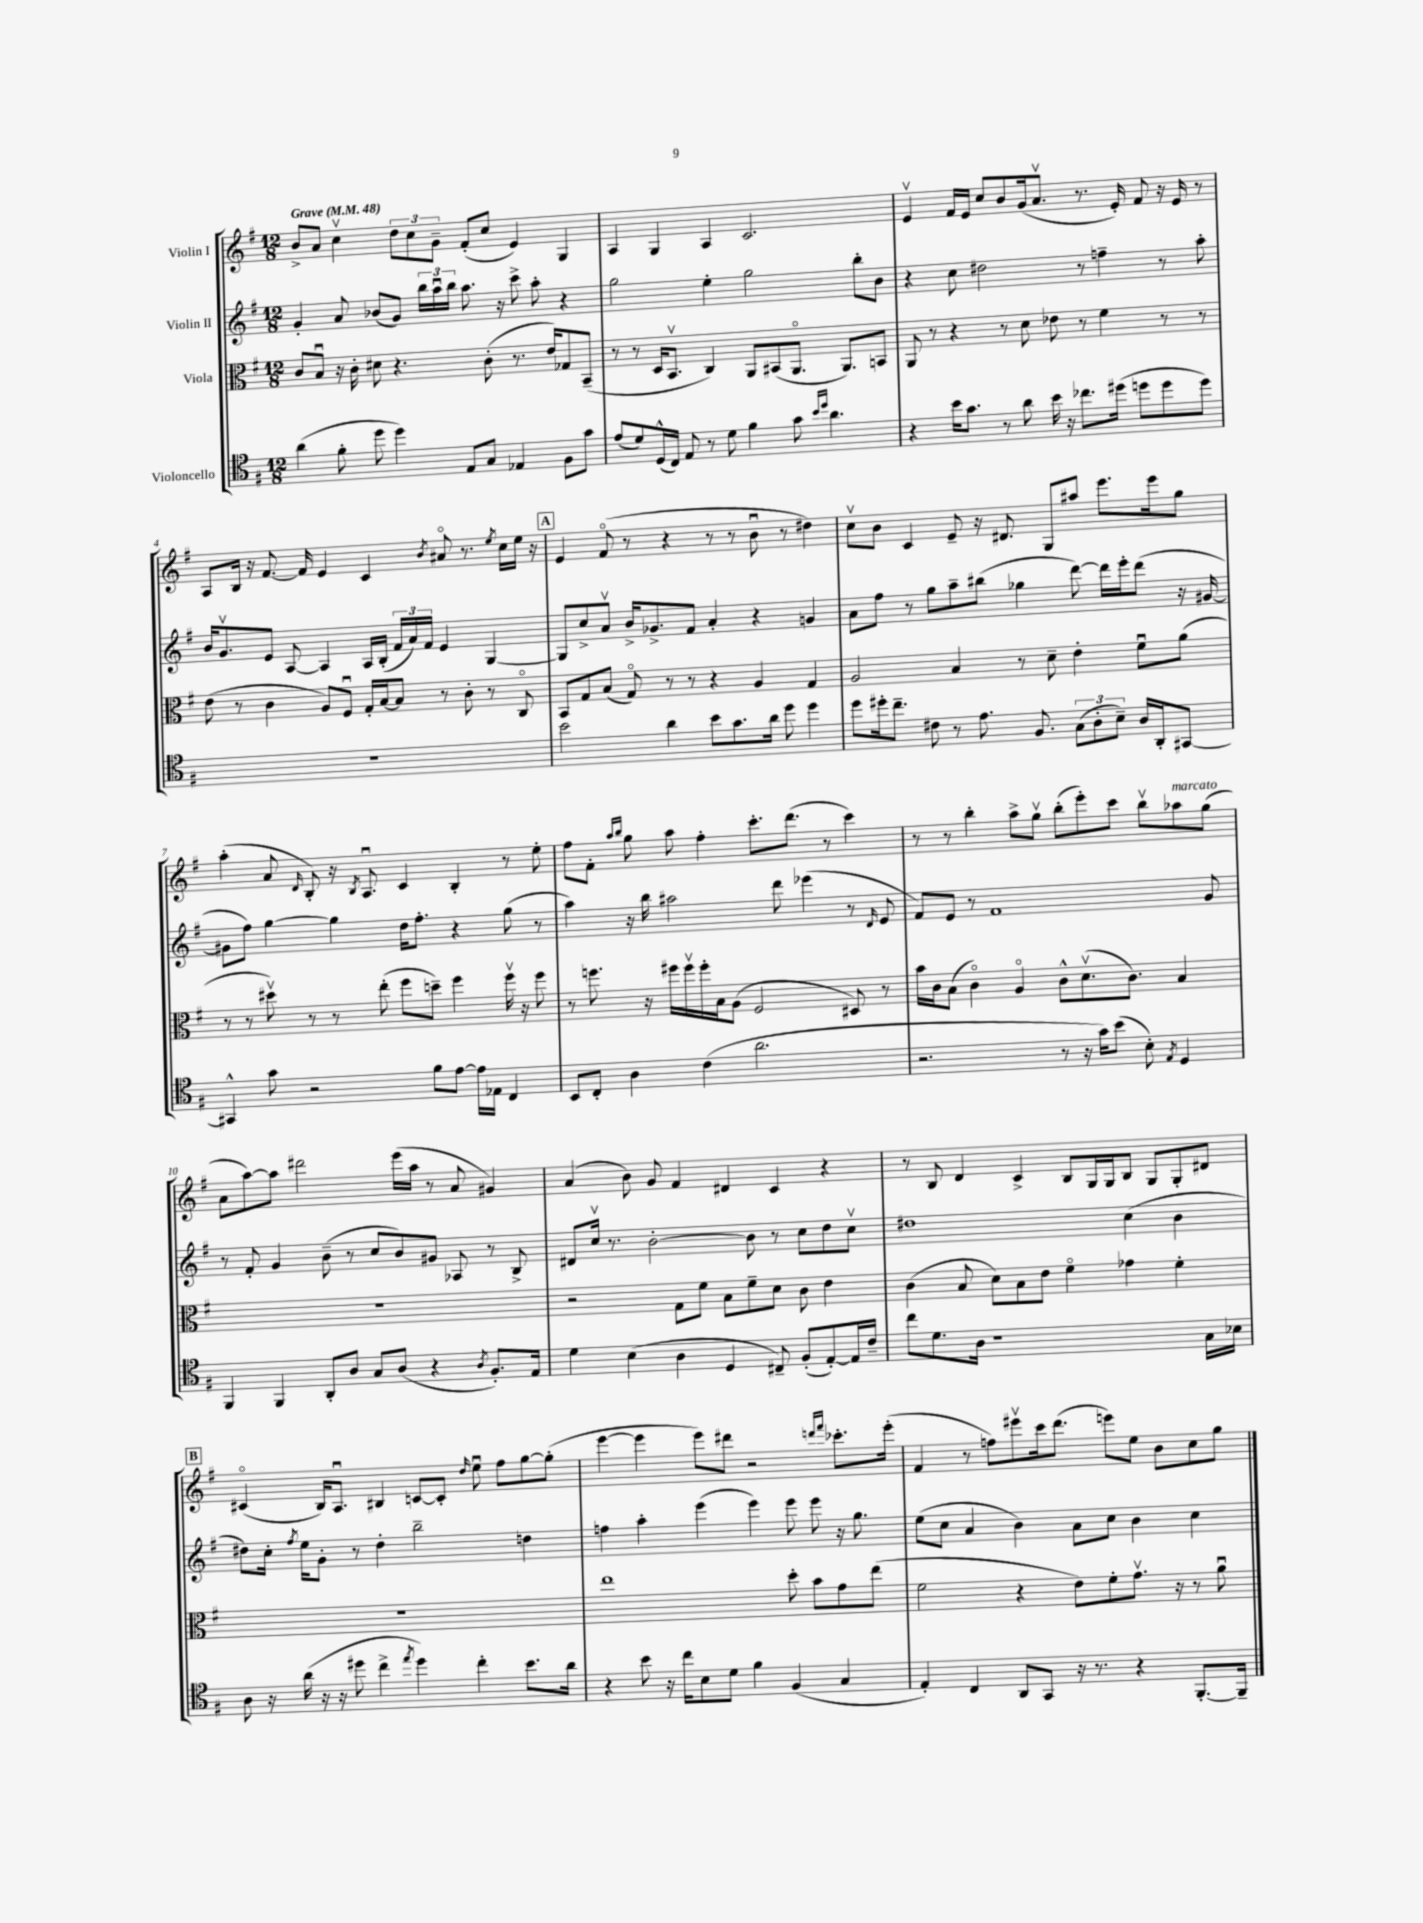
<<
\new StaffGroup <<
\new Staff = "s0" \with { instrumentName = "Violin I" } {
    \clef treble \key g \major \numericTimeSignature \time 12/8 \tempo "Grave" 4 = 48
    \autoBeamOff b'8[-> a'8] c''4\upbow \tuplet 3/2 { d''8[ c''8 g'8]-- } fis'8[-.( c''8] e'4) g4 |
    a4 g4 a4 c'2. |
    e'4\upbow fis'16[ e'16] c''8[ b'8 g'16( a'8.]\upbow r8. e'16-.) fis'8 r16 e'16 r8 |
    a8[ b16] r16 fis'8.~ fis'16 e'4 c'4 \acciaccatura { b'8 } ais'8\flageolet r8. \acciaccatura { e''8 } c''16[ e''16] r16 |
    \mark \markup { \box "A" } e'4 fis'8\flageolet( r8 r4 r8 r8 b'8\downbow r8 dis''4) |
    c''8[\upbow b'8] c'4 e'8-- r16 dis'8. g8[ ais''8] e'''8.[ e'''16 g''8] |
    a''4-.( a'8 \grace { d'16 } b8-.) r16 \acciaccatura { b8 } a8.\downbow c'4 b4-. r8 e''8-. |
    fis''8[ fis'8]-. \grace { a''16[ b''16] } g''8 a''8 fis''4-. c'''8.[-. d'''8.]( r8 c'''4) |
    r8 r8 b''4-. a''8[-> g''8]\upbow b''8[-.( e'''8-.) c'''8] b''8[\upbow aes''8^\markup { \italic "marcato" } g''8]( |
    a'8[ a''8~) a''8] dis'''2 e'''16[( a''16] r8 a'8 gis'4) |
    a'4( b'8) g'8 fis'4 dis'4 c'4 r4 |
    r8 b8 d'4 c'4-> b8[ g16 g16 b8] g8[ g8-. dis'8] |
    \mark \markup { \box "B" } cis'4\flageolet( b16[) a8.]\downbow bis4 c'8[~ c'8]-. \grace { d''16 } e''8\downbow fis''8[ g''8~ g''8]-.( |
    e'''4~ e'''4 e'''8[) dis'''8] r2 \grace { d'''16[ fis'''16] } ces'''8.[-. e'''16]-.( |
    fis'4 r8 f''8[) eis'''8\upbow c'''16 d'''8.]( e'''8[) e''8] b'8[ c''8 g''8] \bar "|." |
}
\new Staff = "s1" \with { instrumentName = "Violin II" } {
    \clef treble \key g \major \numericTimeSignature \time 12/8
    \autoBeamOff g'4-. a'8 bes'8[( g'8]) \tuplet 3/2 { b''16[ a''16\downbow b''16] } a''8. r16 c'''8-> a''8-. r4 |
    g''2 e''4-. g''2 b''8[-. b'8] |
    r4 c''8 dis''2 r8 f''4-- r8 a''8-. |
    b'16[ g'8.\upbow e'8] a8~ a4 a16[ b16]-.( \tuplet 3/2 { fis'16[ a'16) fis'16] } e'4 g4~ |
    \mark \markup { \box "A" } g8[ c''8-> a'8]\upbow b'16[-> ges'8.-> fis'8] a'4-. r4 g'4 |
    a'8[ fis''8] r8 g''8[ a''8-- bis''8]( ges''4 d'''8~) d'''16[ e'''16-. d'''8]( r16 gis'16~ |
    gis'8[ fis''8]) g''4~ g''4 d''16[ fis''8.]-. r4 g''8( r8 |
    a''4) r16 b''16 ais''2 d'''8 ees'''4( r8 \grace { d'16 } e'8 |
    fis'8[) e'8] r8 fis'1 g'8 |
    r8 fis'8-. g'4 b'8--( r8 c''8[ b'8) gis'8] aes8 r8 b8-> |
    dis'8[ c''16]\upbow r8. b'2~-. b'8 r8 c''8[ d''8 c''8]\upbow |
    dis''1 c''4( b'4 |
    \mark \markup { \box "B" } dis''8[) c''16]-. \acciaccatura { fis''8 } e''16[ g'8]-. r8 dis''4-. b''2-- d''4 |
    f''4 a''4-. e'''4( e'''4) e'''8 e'''8 r16 g''8. |
    e''8[( c''8] a'4 b'4) a'8[ c''8] b'4 c''4 \bar "|." |
}
\new Staff = "s2" \with { instrumentName = "Viola" } {
    \clef alto \key g \major \numericTimeSignature \time 12/8
    \autoBeamOff c'8[ b8]\downbow r16 c'16-. dis'8 r4. c'8-.( r8. e'16[) ges8 b,8]--( |
    r8 r8 d16[ b,8.]\upbow c4) a,8[ bis,8( a,8.]\flageolet a,8.[) b,8] |
    a,8 r8 r4 r8 d'8 ees'8 r8 fis'4 r8 r8 |
    e'8( r8 c'4 a8[) fis8]\downbow g16[-. b16~ b8] r8 c'8-. r8 c8\flageolet |
    \mark \markup { \box "A" } b,8[ g8 b8]( g8\flageolet) r8 r8 r4 a4 g4 |
    a2 b4 r8 d'8-- e'4-. fis'8[\downbow a'8]( |
    r8 r8 dis''8\upbow) r8 r8 e''8-.( fis''8[ d''8]--) fis''4 fis''16\upbow r16 fis''8 |
    r8 f''8. r16 fis''16[ fis''16\upbow fis''16-. b16 a8]( fis2 dis8) r8 |
    b'16[ c'16 b8]( c'4\flageolet) a4\flageolet c'8[-^ d'8.\upbow( c'8.]) b4 |
    R1. |
    r2 g8[ fis'8] b8[ fis'8-- d'8] c'8 e'4 |
    c'4( b8 d'8[) b8 e'8] fis'4\flageolet ges'4 fis'4-. |
    \mark \markup { \box "B" } R1. |
    e''1 d''8-. b'8[ g'8 e''8]( |
    fis'2 r4 e'8[) fis'8-. g'8.]\upbow r16 r8 a'8\downbow \bar "|." |
}
\new Staff = "s3" \with { instrumentName = "Violoncello" } {
    \clef tenor \key g \major \numericTimeSignature \time 12/8
    \autoBeamOff a'4( fis'8-. d''8 d''4) e8[ g8] ees4 fis8[ g'8] |
    e'8[( d'8) d16-^( c16]) e8 r8 d'8 fis'4 g'8 \grace { b'16[ d''16] } a'4. |
    r4 b'16[ g'8.] r8 a'8 b'16 r16 ces''8.[ dis''16]( d''8[ d''8 d''8]) |
    R1. |
    \mark \markup { \box "A" } b'2 a'4 b'8[ g'8. a'16] d''8 d''4 |
    d''8[ dis''16-. c''8.]-- cis'8 r8 e'8. fis8. \tuplet 3/2 { g8[( a8-. b8]--) } a16[ a,16-. gis,8]~ |
    gis,4-^ g'8 r2 fis'8[ e'8]~ e'16[ ees16] c4 |
    b,8[ c8]-. a4 c'4( a'2. |
    r2. r8 r16 g'16[) b'8]( b8-.) \acciaccatura { e8 } d4 |
    fis,4 fis,4 a,8[-. a8] g8[ a8]( r4 \acciaccatura { a8 } fis8.[-.) e16] |
    d'4 b4( a4 d4 cis8--) fis8[-.( e8~-.) e16 c'16]-- |
    c''8[ d'8. a16] r1 g16[ bes16] |
    \mark \markup { \box "B" } a8 r16 a'16( r16 r16 dis''8 c''4-> \acciaccatura { e''8 } dis''4) c''4-. b'8.[ a'16] |
    r4 b'8 r16 c''16[ b8 d'8] fis'4 fis4( g4 |
    e4-.) c4 a,8[ g,8] r16 r8. r4 fis,8.[~-. fis,16]-- \bar "|." |
}
>>
>>
